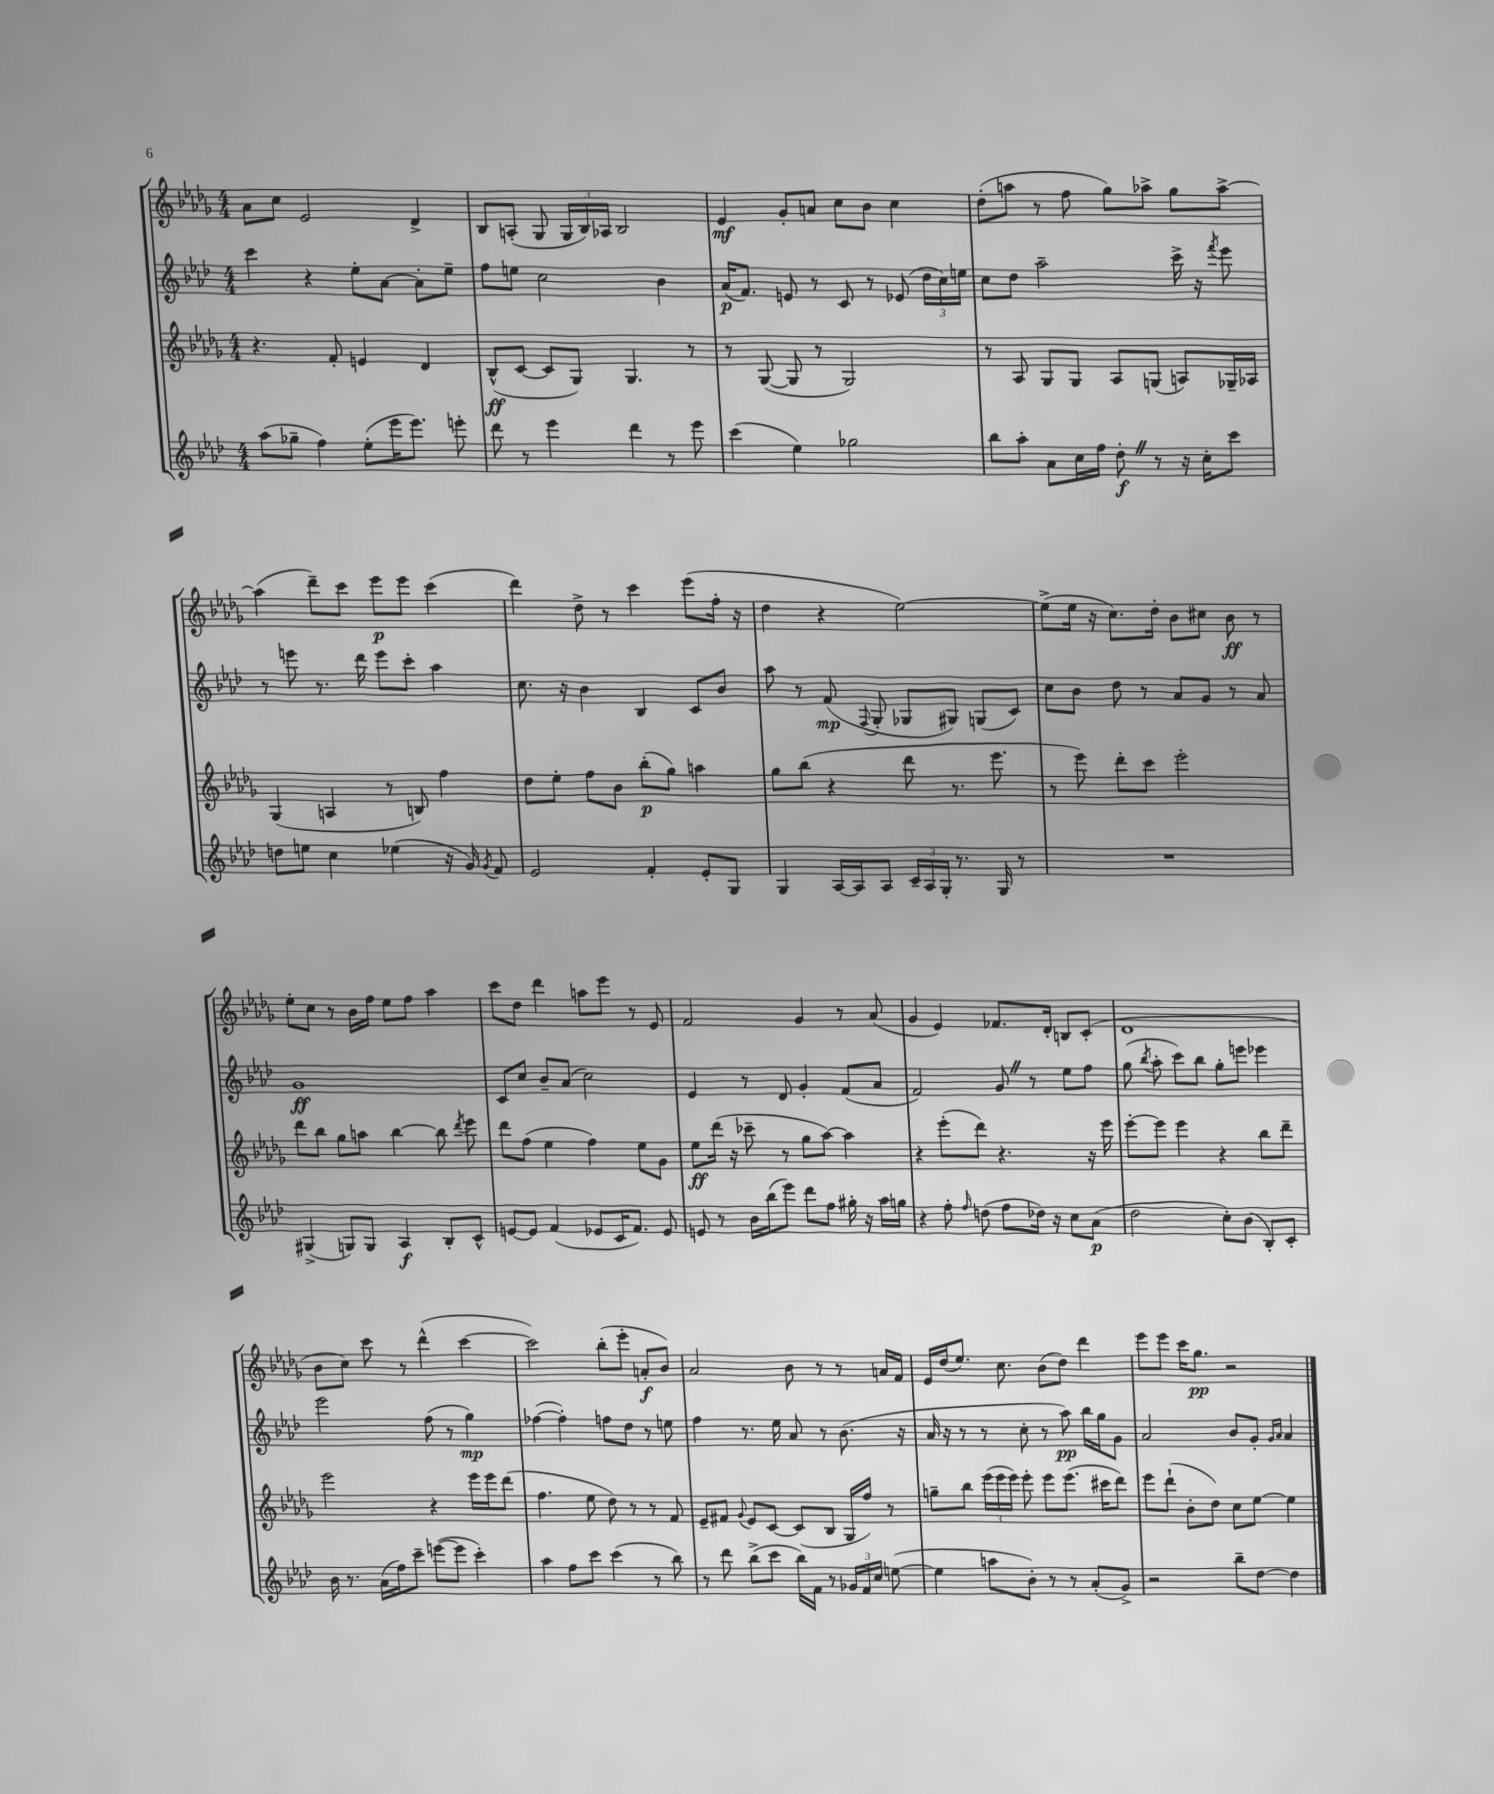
<<
\new StaffGroup <<
\new Staff = "s0" {
    \clef treble \key des \major \numericTimeSignature \time 4/4
    \autoBeamOff aes'8[ c''8] ees'2 des'4-> |
    bes8[ a8]-.( ges8 \tuplet 3/2 { ges16[ bes16) aes16] } bes2 |
    ees'4\mf ges'8[-. a'8] c''8[ bes'8] c''4 |
    des''8[-.( a''8] r8 f''8 ges''8[) aes''8]-> ges''8[ aes''8]~-> |
    aes''4( des'''8[--) c'''8] ees'''8[\p ees'''8] c'''4( |
    des'''4) des''8-> r8 c'''4 ees'''8[( f''16]-. r16 |
    des''4 r4 ees''2~) |
    ees''8[->( ees''16] r16 c''8.[) des''16]-. bes'8[ cis''8] bes'8\ff r8 |
    ees''8[-. c''8] r8 bes'16[ f''16] ees''8[ f''8] aes''4 |
    c'''8[ des''8] des'''4 a''8[ ees'''8] r8 ees'8 |
    f'2 ges'4 r8 aes'8( |
    ges'4 ees'4) fes'8.[ des'16]-. b8[ c'8]-.( |
    des'1 |
    bes'8[ c''8]) c'''8 r8 des'''4-^( c'''4~ |
    c'''2) bes''8[-.( ees'''8]-. a'8[-.\f bes'8]) |
    aes'2 bes'8 r8 r8 a'16[ f'16] |
    ees'16[ des''16( ees''8.]) c''8. bes'8[( des''8]) des'''4 |
    ees'''8[ ees'''8] c'''16[ ges''8.]\pp r2 \bar "|." |
}
\new Staff = "s1" {
    \clef treble \key aes \major \numericTimeSignature \time 4/4
    \autoBeamOff c'''4 r4 ees''8[-. aes'8]~ aes'8[-. ees''8]-- |
    f''8[ e''8] c''2 bes'4 |
    aes'16[\p( f'8.]) e'8 r8 c'8 r8 ees'8( \tuplet 3/2 { des''16[ c''16) e''16] } |
    c''8[ des''8] aes''2-- c'''16-> r16 \acciaccatura { f'''8 } ees'''8 |
    r8 e'''8 r8. des'''16 e'''8[ c'''8]-. aes''4 |
    c''8. r16 bes'4 bes4 c'8[ bes'8] |
    aes''8 r8 f'8\mp( \appoggiatura { f8 } g8-. ges8[ gis8]) g8[( c'8]) |
    c''8[ bes'8] des''8 r8 aes'8[ g'8] r8 aes'8 |
    g'1\ff |
    c'8[ c''8] bes'8[-- aes'8]( c''2) |
    ees'4 r8 des'8 g'4-. f'8[( aes'8] |
    f'2) g'8 \once \override BreathingSign.text = \markup { \musicglyph "scripts.caesura.straight" } \breathe r8 ees''8[ f''8] |
    g''8( \acciaccatura { bes''8 } aes''8-. c'''8[) bes''8] g''8[-. e'''8] ees'''4 |
    ees'''2 f''8( r8 g''4\mp) |
    fes''4~( fes''4-.) f''8[ des''8] r8 e''8 |
    f''4 r8. ees''16 aes'8 r8 bes'8.( r16 |
    aes'16 r16 r8 r8 c''8-. r8 aes''8\pp) bes''16[ g''16 g'8] |
    aes'2 bes'8[ g'8]-. \grace { g'16[ aes'16] } aes'4 \bar "|." |
}
\new Staff = "s2" {
    \clef treble \key des \major \numericTimeSignature \time 4/4
    \autoBeamOff r4. f'8-. e'4 des'4 |
    bes8[-^\ff( c'8]~ c'8[ ges8]) ges4. r8 |
    r8 ges8~( ges8 r8 ges2) |
    r8 aes8 ges8[ ges8] aes8[ g8]( a8[) ges16-- aes16] |
    ges4( a4 r8 b8) f''4 |
    des''8[ ees''8]-. f''8[ bes'8] bes''8[-.\p( ges''8]) a''4 |
    ges''8[ bes''8]( r4 des'''8 r8. ees'''8. |
    r8 ees'''8) des'''8[-. c'''8] ees'''2-. |
    des'''8[ bes''8] ges''8[ a''8] bes''4~ bes''8 \acciaccatura { des'''8 } ees'''8 |
    des'''8[ f''8]( ees''4 f''4) ees''8[ ges'8] |
    ees''8[\ff des'''16]( r16 ces'''8-- r8 ges''8[ aes''8]~) aes''4 |
    r4 ees'''8[-.( des'''8]) r4. r16 ees'''16 |
    ees'''8[~-. ees'''8] ees'''4 r4 bes''8[ des'''8]-- |
    ees'''2 r4 ees'''16[ ees'''16 des'''8]( |
    f''4. ees''8 des''8) r8 r8 f'8 |
    ees'8[-- fis'8] \appoggiatura { ges'8 } ees'8[ c'8]~ c'8[( bes8] ges16[ f''16]) r8 |
    g''8[-- bes''8] \tuplet 3/2 { ees'''16[( ees'''16 ees'''16]) } ees'''8-. ees'''8[ ees'''8.]( cis'''16[ des'''8]) |
    ees'''8[ des'''8]-!( bes'8[-. des''8]) c''8[ ees''8]~ ees''4 \bar "|." |
}
\new Staff = "s3" {
    \clef treble \key aes \major \numericTimeSignature \time 4/4
    \autoBeamOff aes''8[( ges''8]-- f''4) ees''8[-.( ees'''16 ees'''8.]) e'''8-. |
    des'''8 r8 ees'''4 des'''4 r8 ees'''8 |
    c'''4( ees''4) ges''2 |
    bes''8[ aes''8]-. aes'8[ c''16 f''16] des''8-.\f \once \override BreathingSign.text = \markup { \musicglyph "scripts.caesura.straight" } \breathe r8 r16 c''16[-. c'''8] |
    d''8[ e''8] c''4 ees''4( r16 g'16) \acciaccatura { g'8 } f'8 |
    ees'2 f'4-. ees'8[-. g8] |
    g4 aes16[~ aes16 aes8] \tuplet 3/2 { c'16[-- aes16 g16]-. } r8. g16 r8 |
    R1 |
    gis4->( g8[) g8] aes4\f bes8[-. c'8]-^ |
    e'8[~ e'8] f'4( ees'8[ c'16 f'8.]) ees'8 |
    e'8 r8 bes'16[ bes''16( ees'''8]) des'''8[ f''8] gis''16-. r16 aes''16[ g''16] |
    r4 f''8-. \grace { f''16 } d''8( f''8[ des''16]) r16 c''8[ aes'8]\p( |
    des''2 c''8[-.) bes'8]( bes8[-.) c'8]-. |
    bes'16 r8. aes'16[( f''16) c'''8]-- e'''8[~( e'''8] c'''4-.) |
    aes''4 f''8[ c'''8] c'''4( r8 bes''8) |
    r8 des'''8 bes''8[->( c'''8] bes''16[) f'16] r8 \tuplet 3/2 { ges'16[ f'16 c''16] } e''8~( |
    e''4 a''8[ bes'8]-.) r8 r8 aes'8[-.( g'8]->) |
    r2 bes''8[-- des''8]~ des''4 \bar "|." |
}
>>
>>
\layout { \context { \Score \remove "Bar_number_engraver" } }
